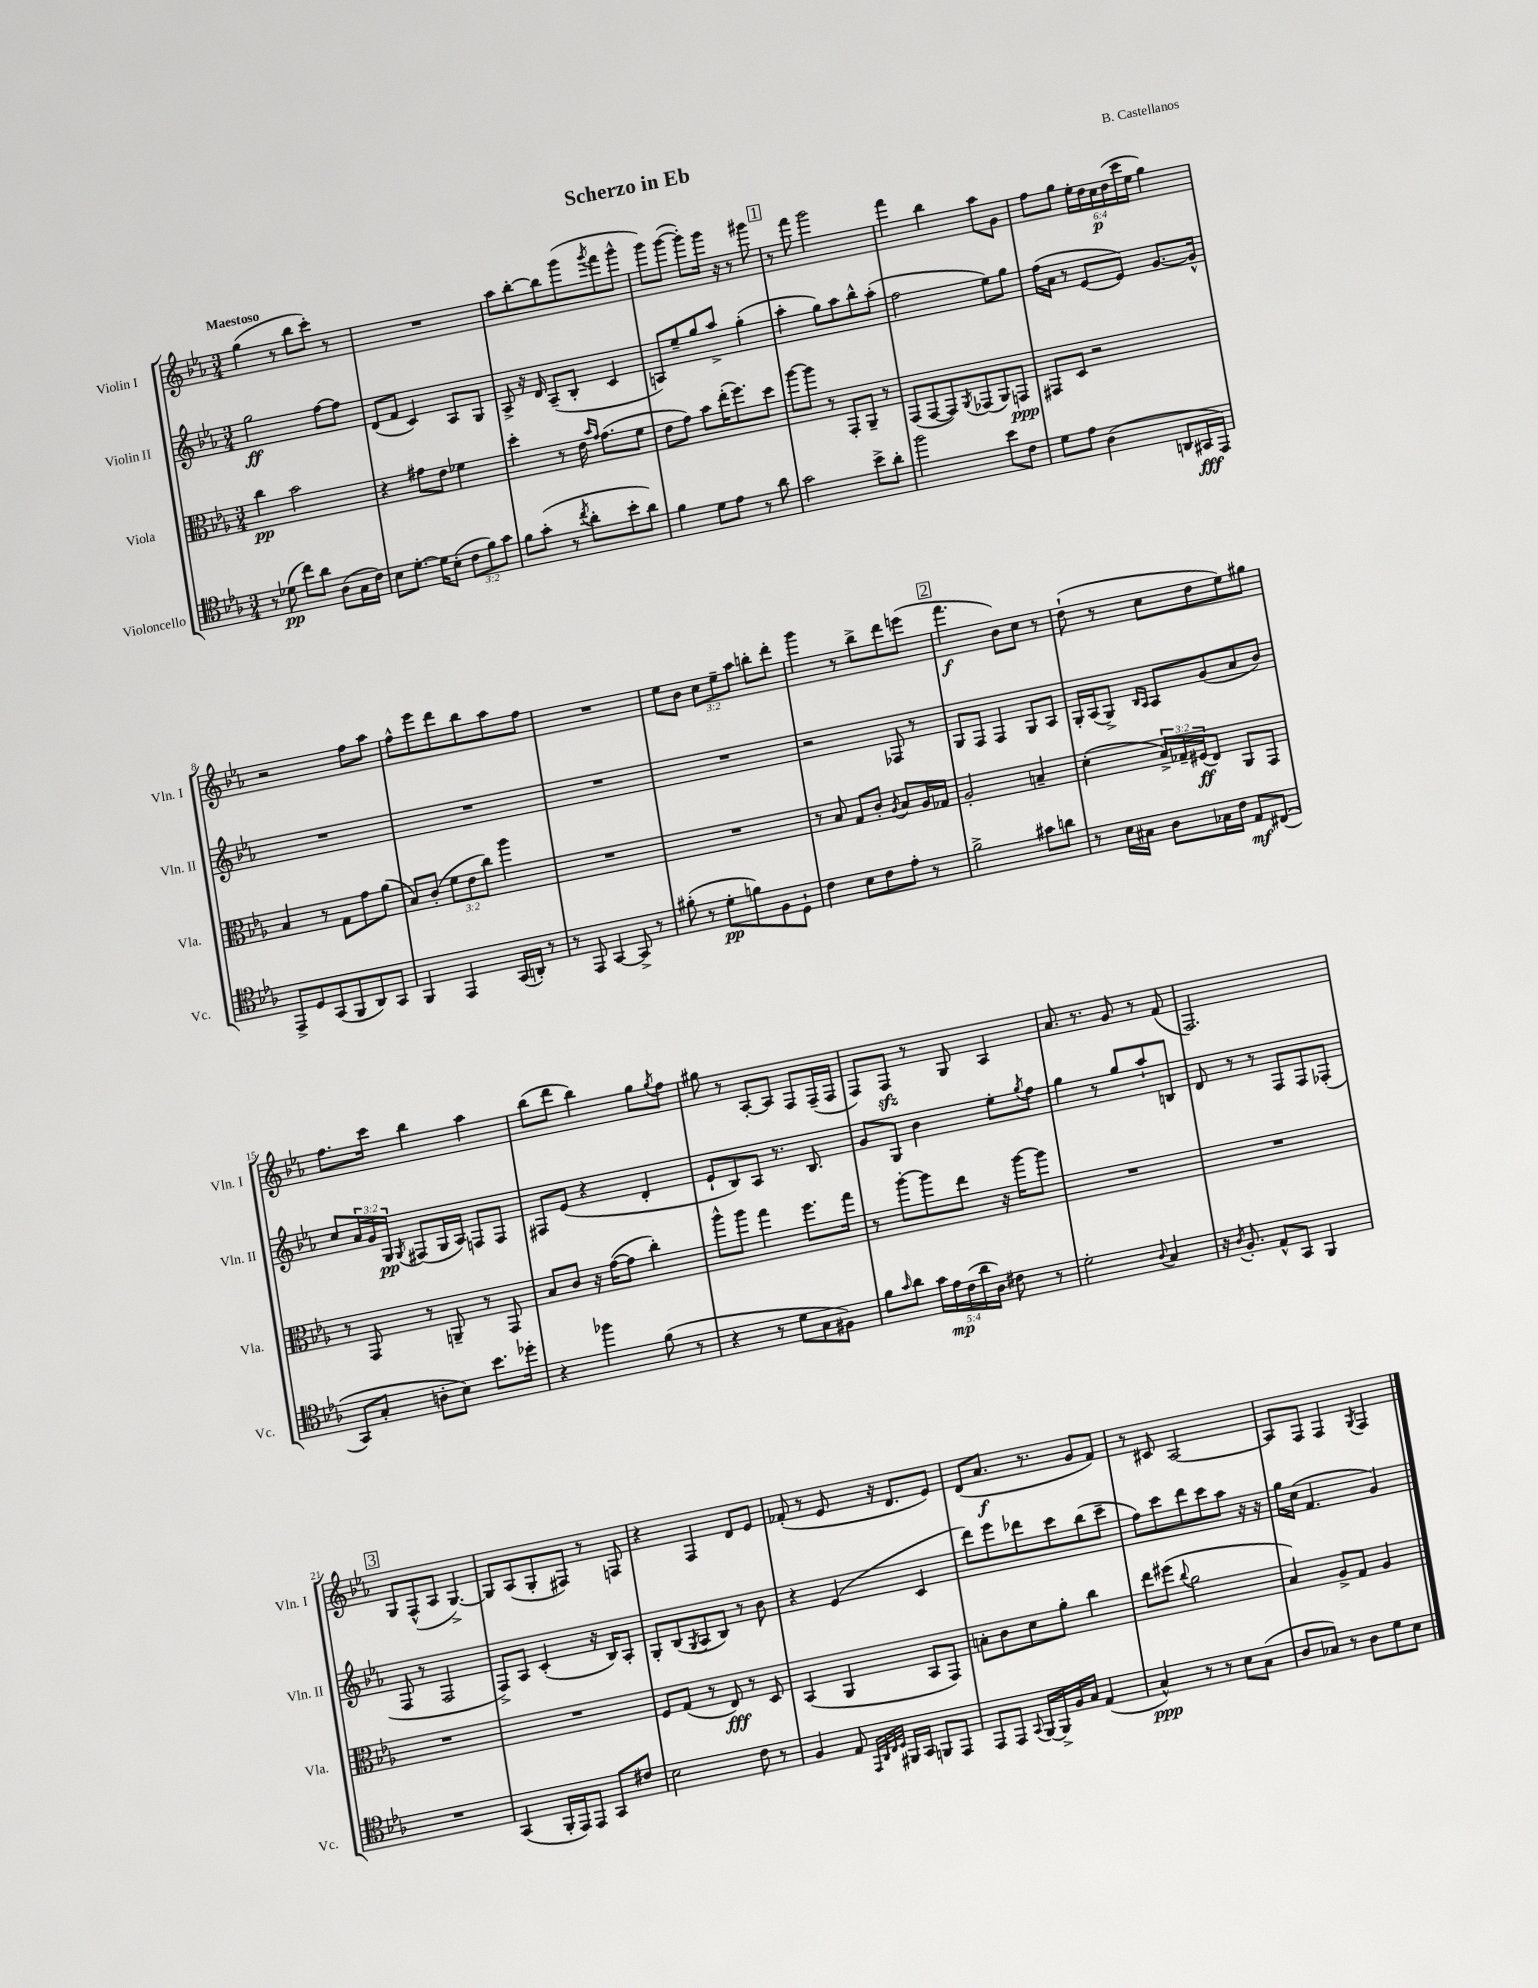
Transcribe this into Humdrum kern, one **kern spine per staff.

**kern	**kern	**kern	**kern
*staff4	*staff3	*staff2	*staff1
*clefC4	*clefC3	*clefG2	*clefG2
*k[b-e-a-]	*k[b-e-a-]	*k[b-e-a-]	*k[b-e-a-]
*M3/4	*M3/4	*M3/4	*M3/4
8r	4cc	2gg	(4gg
(8d-	.	.	.
8cc)	2b-	.	8r
8a-	.	.	8bb-
(8A-	.	[8ff	8ccc')
16G	.	8ff]	8r
16c)	.	.	.
=	=	=	=
8B-	4r	(8d	2.r
[8.d'	.	8f	.
.	8g#	4c)	.
16d]	.	.	.
(8B-'	8e-	.	.
12c	4f-	8A-	.
12f)	.	.	.
.	.	8G	.
12g	.	.	.
=	=	=	=
8f	4dd'	8A-^	8aa-
(8g'	.	16r	[8bb-'
.	.	16d	.
8r	8r	(8A-~	8bb-]
8qcc	.	.	.
8a-'	16e-	8B-'	(8ggg
.	16qqb-	.	.
.	16qqg	.	.
.	(8.g	.	.
.	.	.	8qggg
8b-'	.	4c	8fff
8a-)	8f	.	8ggg^^
=	=	=	=
4f	8e-	8A)	8ggg)
.	8g)	8ee-~	([8ggg
8d	8b-	8gg	8ggg'])
8e-	(16ee-'	8aa-^	16ggg
.	8.ff)	.	16r
8r	.	(4gg'	8r
8a-	8dd	.	8ggg#
=	=	=	=
2g	[8aa-	4aa-'	8r
.	8aa-]	.	8fff
.	8r	8gg)	2ggg
.	8GG'	8aa-	.
8b-^	8AA-~	8bb-^^	.
8a-'	8r	(8aa-'	.
=	=	=	=
2ff	(8GG	2ff	4fff
.	[8GG	.	.
.	8GG])	.	4bb-
.	8qAA-	.	.
.	(8GG-	.	.
8b-	8AA-)	8ee-)	8aa-
8c	8GG	8gg	8g
=	=	=	=
8d	8GG#	(16ff	8ff
.	.	16a-	.
8e-	8D	8r	8gg
(4A-	2r	[8e-	24ee-'
.	.	.	24dd
.	.	.	24cc
.	.	8e-])	(24dd
.	.	.	24ccc
.	.	.	24ee-
8AA	.	[8.g	4gg)
16GG#	.	.	.
16EE-)	.	16g^^]	.
=	=	=	=
8EE-^	4B-	2.r	2r
8D	.	.	.
(8GG	8r	.	.
8FF	8G	.	.
8AA-)	8g	.	8ff
8GG	(8a-	.	8aa-
=	=	=	=
4FF	8B-)	2.r	8ff^^
.	(8c'	.	8eee-
4EE-	12f	.	8ddd
.	12e-	.	.
.	.	.	8bb-
.	12cc)	.	.
(16GG	4aa-	.	8aa-
16AA')	.	.	.
8r	.	.	8ff
=	=	=	=
8r	2.r	2.r	2.r
8EE-	.	.	.
[4GG	.	.	.
8GG^]	.	.	.
8r	.	.	.
=	=	=	=
(8f#'	2.r	2.r	8ee-
8r	.	.	8b-
8d'	.	.	12cc
.	.	.	12ee-~
8f)	.	.	.
.	.	.	12aa-
8F	.	.	8bb'
8D`	.	.	8ddd'
=	=	=	=
4c	8r	2r	4ggg
.	8B-	.	.
8B-	8G	.	8r
8c	8c'	.	8bb-^
.	8qA-	.	.
8e-'	8B-	8F-	8ddd
8r	16A-	8r	(8eee
.	16G-	.	.
=	=	=	=
2f^	2A-'	8G	4.fff
.	.	8F	.
.	.	4F	.
.	.	.	8b-)
8g#	4B~	8G	8cc
8a	.	8A-	8r
=	=	=	=
8r	(4d'	16G'	(8dd`
.	.	(16A-	.
16B-	.	8G^)	8r
16G#	.	.	.
.	.	16qqB-	.
.	.	16qqA-	.
8A-	24B-^)	8A-	8cc
.	24G-~	.	.
.	(24F#	.	.
16G-	8E-)	(8g	8dd
16c	.	.	.
8E-	8AA-	8a-	8ee-)
&((8C#	8GG	8b-)	8gg#
=	=	=	=
8GG)	8r	8cc	8.ff
8G'	8GG	24a-	.
.	.	24g	.
.	.	.	16ccc
.	.	24G	.
.	.	8qG	.
8A'	8r	(8F#	4bb-
8B-&)	8AA~	16G	.
.	.	16A-)	.
8.b-	8r	8F	4aa-
.	8GG	8F	.
16dd-'	.	.	.
=	=	=	=
4r	8B-	8F#	(8bb-
.	8c	(8e-	8ddd
4ff-	16r	4r	4bb-)
.	([16g	.	.
.	8g]	.	.
(8f	4cc')	4d'	8gg
.	.	.	8qgg
8r	.	.	8ff
=	=	=	=
4r	8aa-^^	8e-`	8gg#
.	8aa-	8B-)	8r
8r	4gg	8A-	[8A-'
8d	.	8.r	8A-]
8G	8.ff	.	8F
.	.	8.B-	.
8F#)	.	.	(16F~
.	16gg	.	16F
=	=	=	=
8f	8r	8g	8F)
16qqg	.	.	.
8a-	[8aa-'	8G	8F
20g	8aa-]	4b-	8r
20e-	.	.	.
(20c	.	.	.
.	8ee-	.	8G
20a-	.	.	.
20A-)	.	.	.
8c#	16r	8ee-'	4A-
.	[16aa-	.	.
.	.	8qgg	.
8r	8aa-]	8ff	.
=	=	=	=
2d'	2.r	4gg	8.a-
.	.	.	8.r
.	.	8r	.
.	.	8gg	8g
8qqA-	.	.	.
4G	.	8aa-`	8r
.	.	8B	(8f
=	=	=	=
16r	2.r	8d	2.F)
8qA-	.	.	.
8.F'	.	.	.
.	.	8r	.
8E-^^	.	8r	.
8GG	.	8F	.
4FF	.	8F	.
.	.	(8F-'	.
=	=	=	=
2.r	2.r	8F	8G
.	.	8r	(8F^^
.	.	2F	8A-
.	.	.	[4.G^)
=	=	=	=
(4GG	2.r	8F^)	8G]
.	.	8A-	(8A-
16FF'	.	(4c'	8G'
16EE-)	.	.	.
8EE-	.	.	8F#)
8GG	.	16r	8r
.	.	16B-)	.
8c#	.	8A-'	8F
=	=	=	=
2B-	8F	8G'	4r
.	(8G	(8B-	.
.	.	8qG	.
.	8r	8A-	4F
.	8E-)	8B-)	.
8c	8r	8r	8d
8r	8D	8b-	8e-
=	=	=	=
4F	(4BB-	4r	(8f-'
.	.	.	8r
8E-	4AA-	(4e-	8e-
32qqEE-	.	.	.
32qqAA-	.	.	.
32qqC	.	.	.
32qqD	.	.	.
16FF#	.	.	16r
16GG	.	.	8.d
8FF	8BB-	4c	.
8EE-	8GG)	.	8e-)
=	=	=	=
8EE-	8B'	8ddd)	(8d
8EE-	8c	8eee-	8.a-
8qqGG	.	.	.
[16FF	8d	8ddd-	.
16FF^]	.	.	8.r
16F	8a-'	8ccc	.
16G	.	.	.
(4E-	4cc	(8bb-	8g
.	.	8ccc~	8f)
=	=	=	=
4G^^)	8ee-	8ff)	8r
.	(8ff#	8ccc	8c#
.	8qqcc	.	.
8r	2a-	8ddd	[2A-
8r	.	8ccc	.
8B-	.	8aa-	.
(8G	.	16r	.
.	.	16r	.
=	=	=	=
8A-	4B-)	16gg	8A-]
.	.	(16cc	.
8G-)	.	4.f	8F
8r	8A-^	.	4F
8A-	8G	.	.
.	.	.	8qG
8d	4A-	4g)	4F
8B-	.	.	.
==	==	==	==
*-	*-	*-	*-
